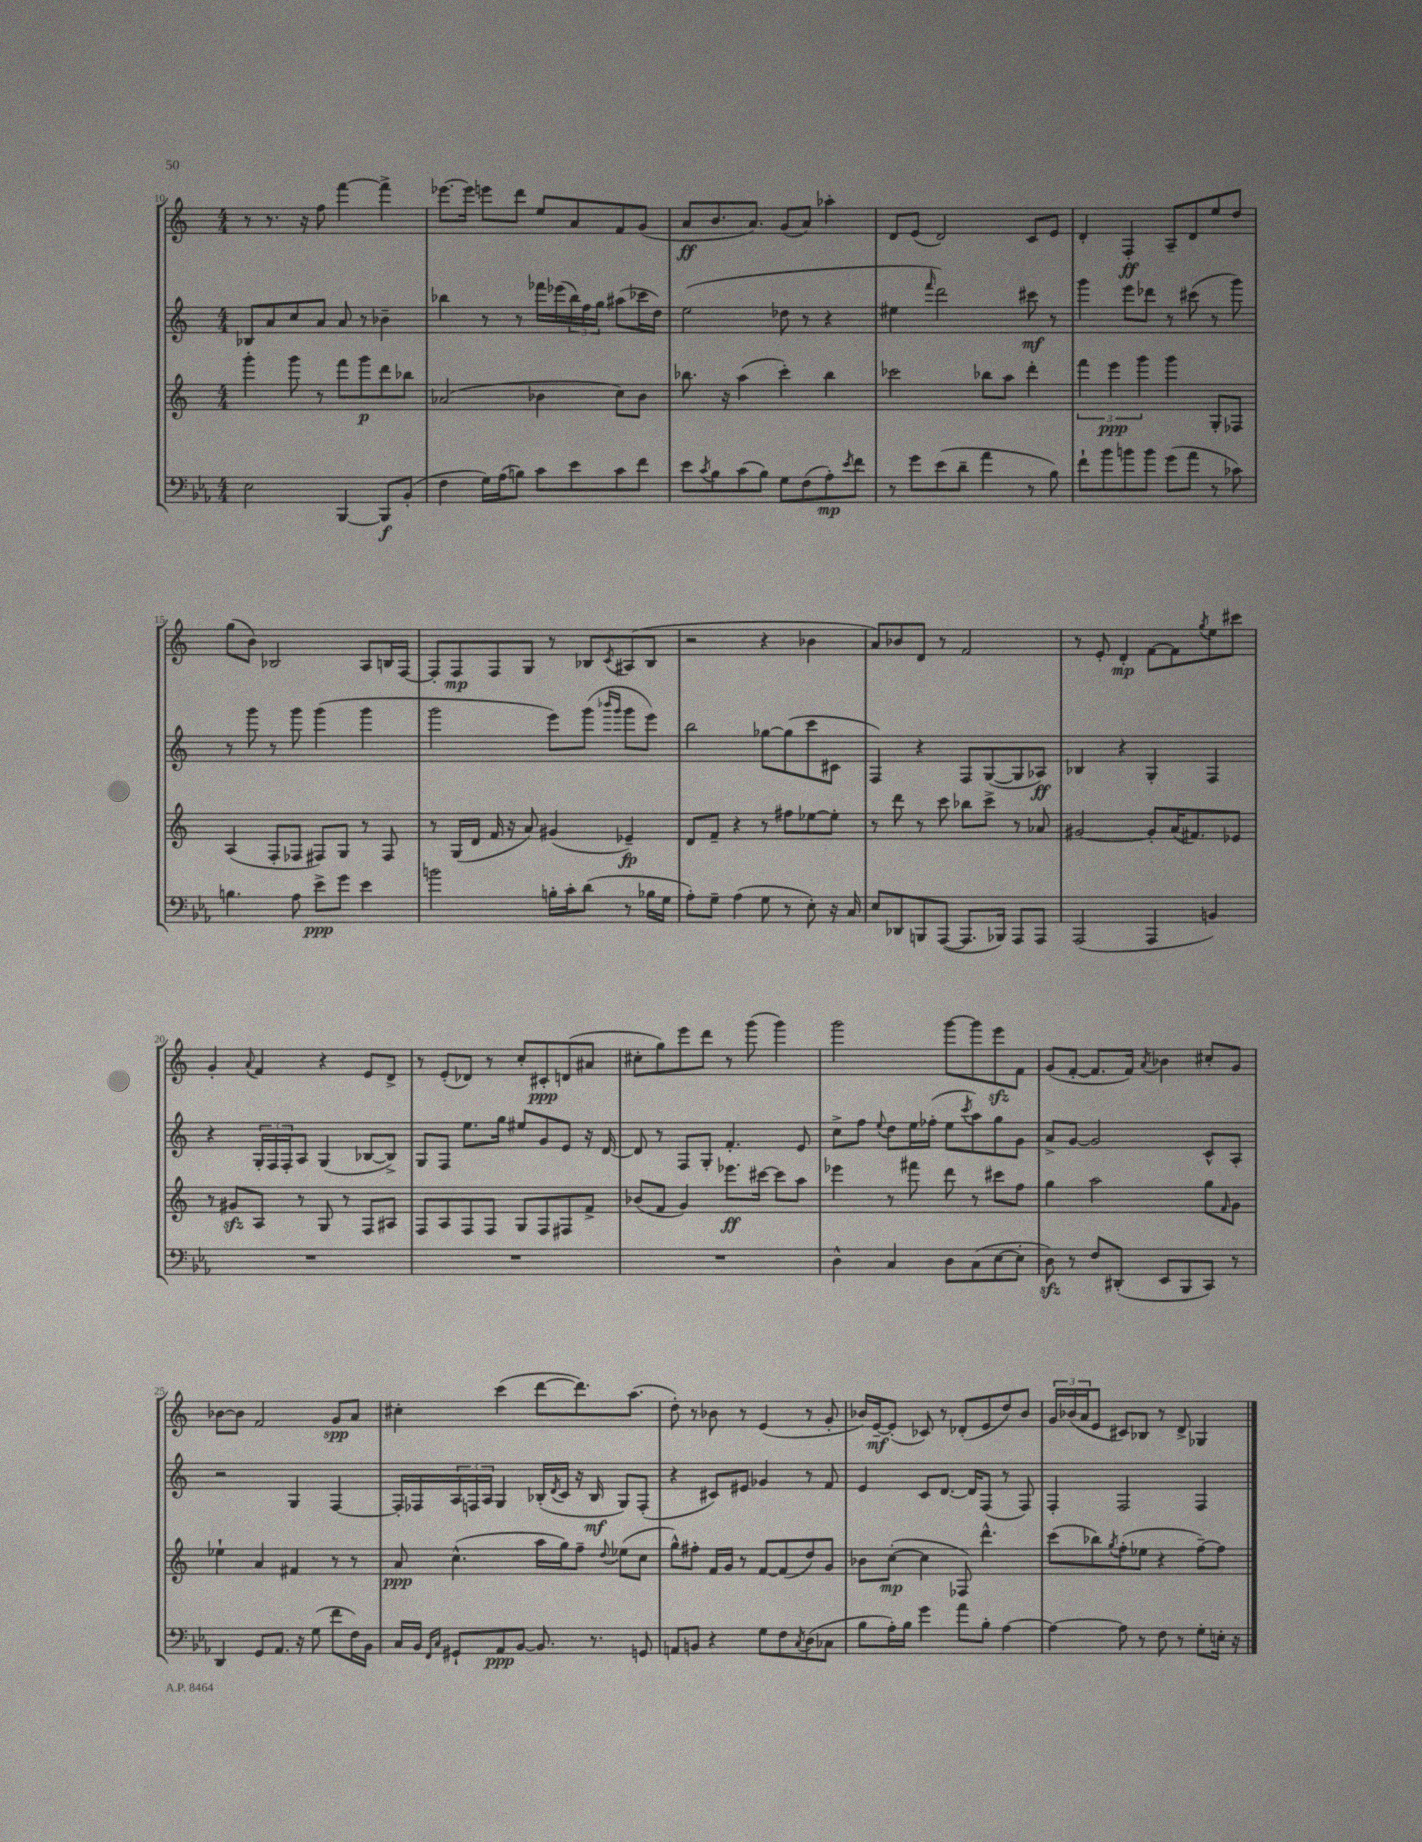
<<
\new StaffGroup <<
\new Staff = "s0" {
    \clef treble \key c \major \numericTimeSignature \time 4/4
    r8 r8. r16 f''8 f'''4~ f'''4-> |
    ees'''8.~ ees'''16 e'''8 d'''8 e''8 a'8 f'8 g'8( |
    a'8\ff b'8. a'8.) g'8( a'8) aes''4-. |
    d'8 e'8( d'2) c'8 e'8 |
    d'4-. f4-.\ff a8-- d'8 e''8 d''8 |
    g''8( b'8) bes2 a8 b16 f16~ |
    f8-. f8\mp f8 g8 r8 bes8 \acciaccatura { c'8 } ais8( bes8 |
    r2 r4 bes'4 |
    a'8) bes'8 d'8 r8 f'2 |
    r8 e'8-. d'4-.\mp f'8~ f'8 \acciaccatura { g''8 } e''8 cis'''8 |
    g'4-. \appoggiatura { a'8 } f'4 r4 e'8 d'8-> |
    r8 e'8-.( des'8) r8 c''8-. cis'8-.\ppp d'8( ais'8 |
    cis''8-. g''8) e'''8 d'''8 r8 g'''8( g'''4) |
    g'''2 g'''8~ g'''8 e'''8\sfz f'8 |
    g'8( f'8~-. f'8. f'16) \acciaccatura { a'8 } bes'4 cis''8-. g'8 |
    bes'8~ bes'8 f'2 g'8\spp a'8 |
    cis''4-. c'''4( d'''8~ d'''8.) a''8.( |
    d''8-.) r8 bes'8 r8 e'4( r8 g'8-. |
    bes'16) e'16~--\mf e'8-.( ces'8) r8 des'8-.( e'8 d''8) bes'8 |
    \tuplet 3/2 { g'16 bes'16( a'16 } e'8 cis'8) bes8 r8 d'8-> ges4 \bar "|." |
}
\new Staff = "s1" {
    \clef treble \key c \major \numericTimeSignature \time 4/4
    bes8 a'8 c''8 a'8 a'8 r8 bes'4-- |
    bes''4 r8 r8 fes'''16 ees'''16( \tuplet 3/2 { bes''16) f''16 g''16 } ais''8( ces'''16 d''16) |
    e''2( des''8 r8 r4 |
    eis''4 \grace { f'''16 } d'''2) cis'''8\mf r8 |
    g'''4 e'''8 des'''8 r8 cis'''8( r8 g'''8) |
    r8 g'''8 r8 g'''8 g'''4( g'''4 |
    g'''2 e'''8) g'''8( \grace { bes'''16 g'''16 } g'''8 e'''8) |
    b''2 ges''8~ ges''8( c'''8 cis'8 |
    f4) r4 f8 g8~( g8 aes8\ff) |
    bes4 r4 g4-. f4 |
    r4 \tuplet 3/2 { g16-. f16 f16-. } a8 g4( bes8~ bes8->) |
    g8 f8 e''8. g''16 eis''8 g'8 e'8 r16 d'16~ |
    d'8 r8 f8 g8-. f'4.-. e'8 |
    c''8-> f''8 \appoggiatura { e''8 } d''8 e''16 fes''16-.( e''8 \acciaccatura { c'''8 } a''8) g''8 g'8 |
    a'8-> g'8~ g'2 c'8-^ a8-. |
    r2 g4 f4~ |
    f16-. fes16 \tuplet 3/2 { a16 f16 a16 } g4 bes16-.( \acciaccatura { d'8 } c'16 r16 bes16\mf g8) f8-.( |
    r4 cis'8) eis'8 ges'4 r8 f'8 |
    e'4 c'8 d'8.~ d'16 f8( r8 f8) |
    f4-. f2 f4 \bar "|." |
}
\new Staff = "s2" {
    \clef treble \key c \major \numericTimeSignature \time 4/4
    g'''4-. g'''8 r8 f'''8 g'''8\p d'''8 bes''8 |
    aes'2( bes'4 c''8) bes'8 |
    bes''8. r16 a''4( c'''4-.) bes''4 |
    ces'''2 bes''8 a''8 d'''4-. |
    \tuplet 3/2 { f'''4 e'''4\ppp g'''4 } g'''4 g8-. fes8 |
    a4( f8-. fes8 fis8) g8 r8 fis8 |
    r8 g16( d'16 f'16 r16 a'8) gis'4( ees'4--\fp) |
    d'8 f'8-- r4 r8 fis''8 ees''8~ ees''8-. |
    r8 d'''8 r8 c'''8 bes''8 c'''8-> r8 aes'8 |
    gis'2~ gis'8-. a'16( fis'8.) ees'8 |
    r8 gis'8\sfz a8 r8 g8 r8 f8 ais8 |
    f8 a8 f8 f8 g8 f8 fis8 f'8-> |
    bes'8( f'8 g'4) ees'''8.\ff cis'''16~ cis'''8 a''8 |
    ees'''4 r8 fis'''8 d'''8 r8 cis'''8 f''8 |
    g''4 a''2 g''8 \grace { f'16 } g'8 |
    ees''4-! a'4 fis'4 r8 r8 |
    a'8\ppp c''4.-^( a''16 g''16) f''8-- \appoggiatura { d''8 } ees''8( c''8 |
    g''8-^) fis''8-. f'16 g'16 r8 f'8~ f'8( d''8) g'8 |
    bes'8 c''8~-.\mp( c''4 fes8) d'''4.-^ |
    c'''8( bes''8) \acciaccatura { g''8 } f''8-.( ees''8 r4 f''8~--) f''8 \bar "|." |
}
\new Staff = "s3" {
    \clef bass \key ees \major \numericTimeSignature \time 4/4
    ees2 bes,,4~ bes,,8\f bes,8-.( |
    f4 g16) aes16( b8) c'8 ees'8 c'8 f'8 |
    ees'8 \acciaccatura { c'8 } bes8 c'8( bes8) g8 f8( aes8-.\mp) \acciaccatura { ees'8 } f'8 |
    r8 g'8 ees'8( d'8-- aes'4 r8 bes8) |
    f'8-! bes'8 b'8 b'8 g'8( aes'8 r8 ces'8) |
    b4. aes8 ees'8->\ppp g'8 ees'4 |
    b'2 b16-. c'16-. d'8( r8 bes16 g16 |
    aes8-.) g8-- aes4( g8 r8 ees8-.) r16 c16 |
    ees8 des,8 b,,8 aes,,8~( aes,,8. bes,,16) aes,,8 aes,,8 |
    aes,,2( aes,,4 b,4) |
    R1 |
    R1 |
    R1 |
    d4-^ c4 d8 c8( ees8~ ees8-. |
    d8\sfz) r8 f8 dis,8-.( ees,8 bes,,8 c,8) r8 |
    d,4 g,8 aes,8. r16 g8( f'8 f16) bes,16 |
    c16 bes,16 \grace { f,16 c16 } gis,8-! aes,8\ppp bes,8~ bes,8. r8. g,8 |
    a,8 b,8 r4 g8 f8 \acciaccatura { c8 } d8( ces8 |
    bes8 aes16-.) bes16 g'4 aes'8 bes8-. aes4~ |
    aes4~ aes8 r8 f8 r8 g8-. e16-. r16 \bar "|." |
}
>>
>>
\layout { \context { \Score currentBarNumber = #10 } }
